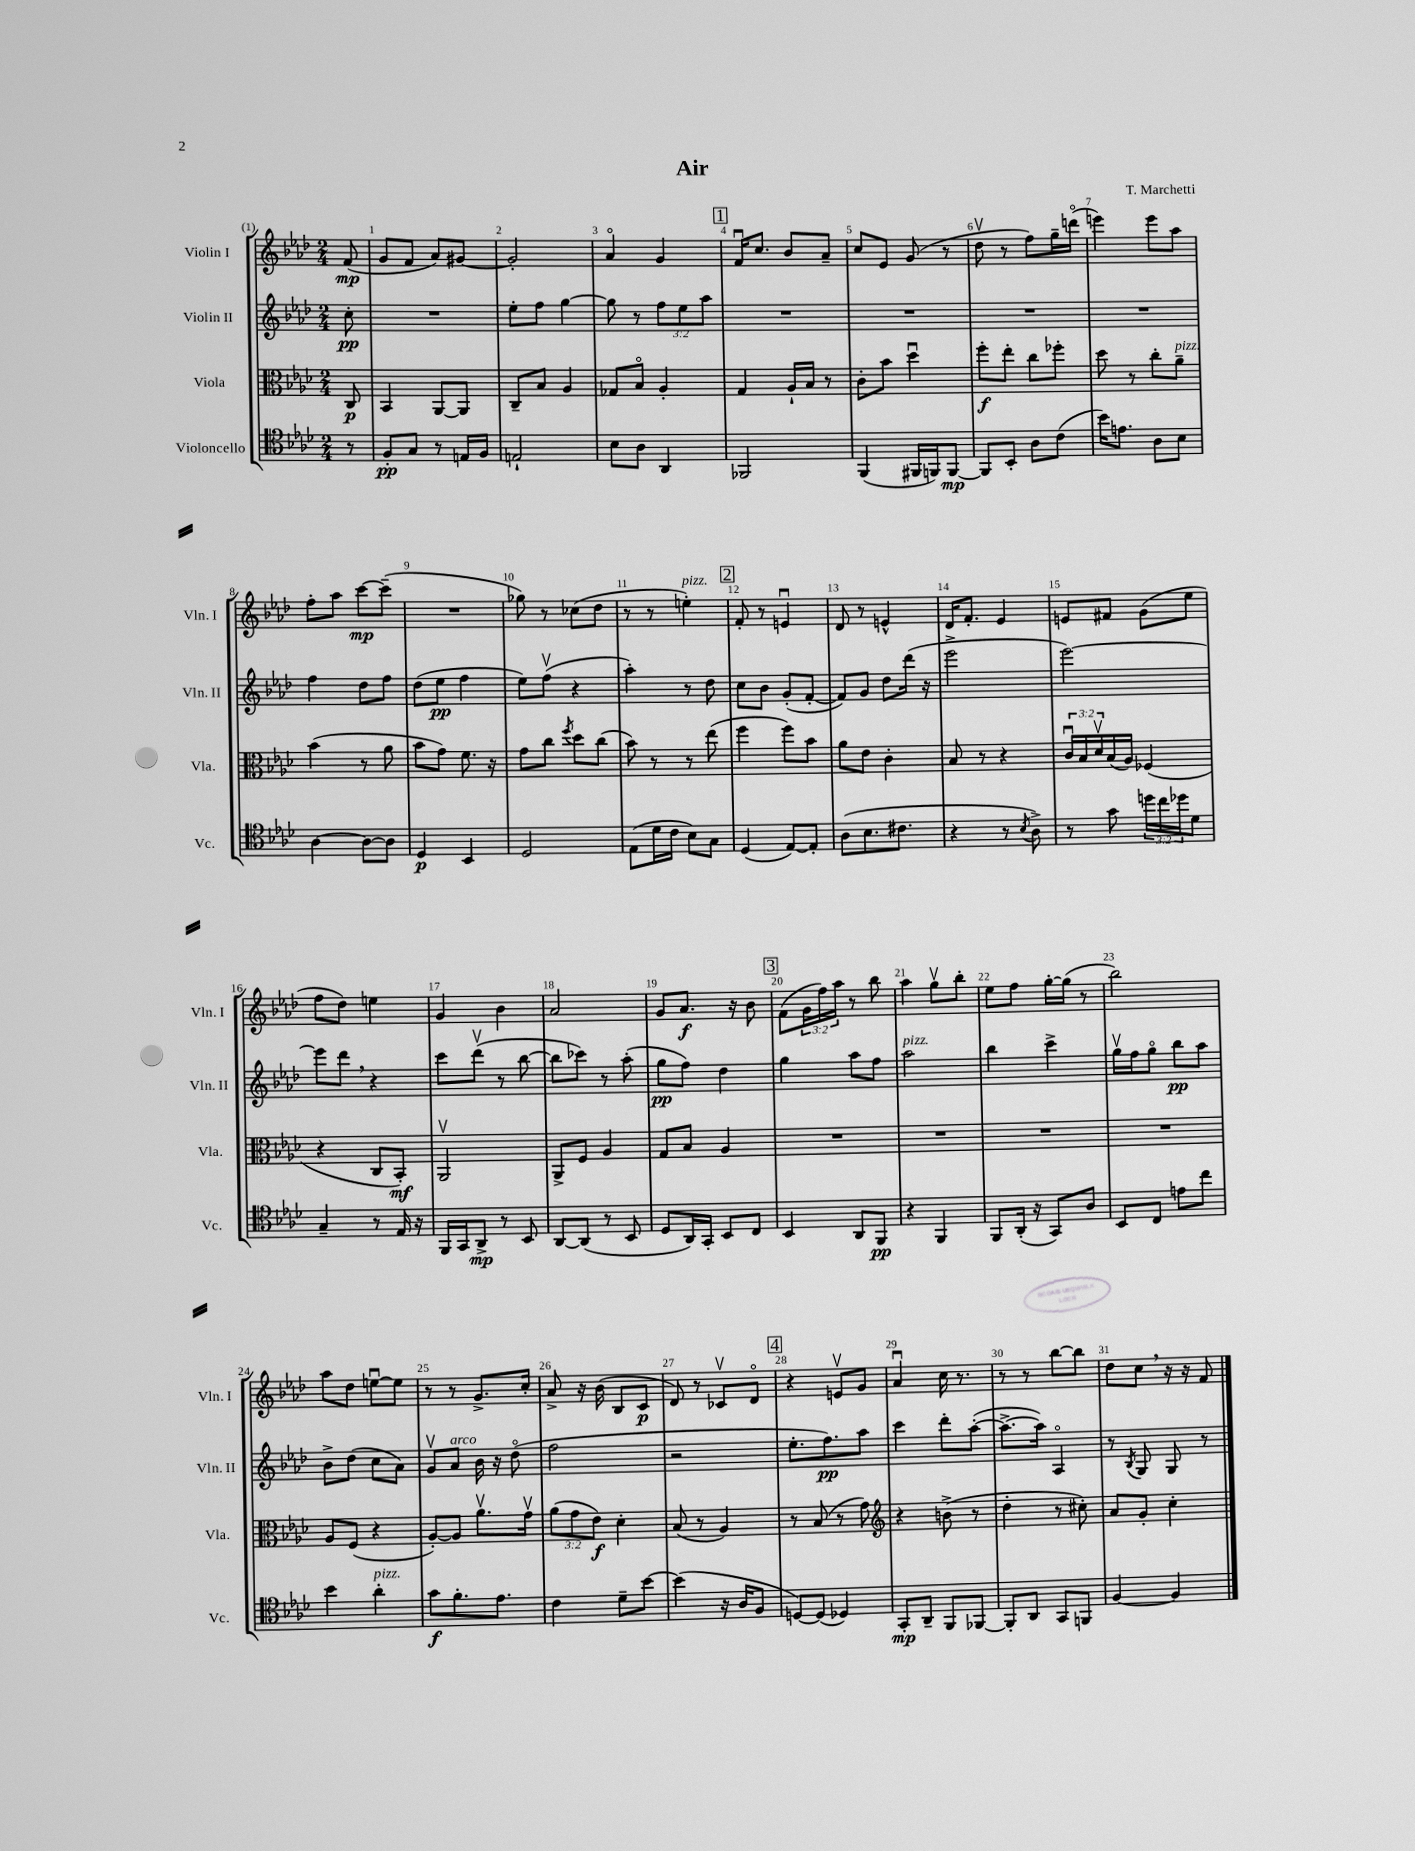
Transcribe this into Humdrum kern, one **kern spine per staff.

**kern	**dynam	**kern	**dynam	**kern	**dynam	**kern	**dynam
*part4	*part4	*part3	*part3	*part2	*part2	*part1	*part1
*staff4	*staff4	*staff3	*staff3	*staff2	*staff2	*staff1	*staff1
*I"Violoncello	*	*I"Viola	*	*I"Violin II	*	*I"Violin I	*
*I'Vc.	*	*I'Vla.	*	*I'Vln. II	*	*I'Vln. I	*
*clefC4	*	*clefC3	*	*clefG2	*	*clefG2	*
*k[b-e-a-d-]	*	*k[b-e-a-d-]	*	*k[b-e-a-d-]	*	*k[b-e-a-d-]	*
*M2/4	*	*M2/4	*	*M2/4	*	*M2/4	*
=	=	=	=	=	=	=	=
8r	.	8C/	p	8cc'\	pp	(8f/	mp
=1	=1	=1	=1	=1	=1	=1	=1
8F'/L	pp	4BB-/	.	2r	.	8g/L	.
8G/J	.	.	.	.	.	8f/J	.
8r	.	[8AA-/L	.	.	.	8a-/L)	.
16En/LL	.	8AA-/J]	.	.	.	[8g#X/J	.
16F/JJ	.	.	.	.	.	.	.
=2	=2	=2	=2	=2	=2	=2	=2
2En`/	.	8C~/L	.	8ee-'\L	.	2g#'/]	.
.	.	8B-/J	.	8ff\J	.	.	.
.	.	4A-/	.	[4gg\	.	.	.
=3	=3	=3	=3	=3	=3	=3	=3
8B-\L	.	8G-X/L	.	8gg\]	.	4a-/	.
8A-\J	.	8B-/J	.	8r	.	.	.
4AA-/	.	4A-'/	.	12ff\L	.	4g/	.
.	.	.	.	12ee-\	.	.	.
.	.	.	.	12aa-\J	.	.	.
!!LO:REH:place=s1:t=1
=4	=4	=4	=4	=4	=4	=4	=4
2FF-X/	.	4G/	.	2r	.	16fu/KL	.
.	.	.	.	.	.	8.cc/J	.
.	.	16A-`/LL	.	.	.	8b-/L	.
.	.	16B-/JJ	.	.	.	.	.
.	.	8r	.	.	.	8a-~/J	.
=5	=5	=5	=5	=5	=5	=5	=5
(4FF/	.	8c'\L	.	2r	.	8cc/L	.
.	.	8b-\J	.	.	.	8e-/J	.
16FF#X/LL	.	4dd-u\	.	.	.	(8g/	.
16FFn/J)	.	.	.	.	.	.	.
[8FF/J	mp	.	.	.	.	8r	.
=6	=6	=6	=6	=6	=6	=6	=6
8FF/L]	.	8ff'\L	f	2r	.	8dd-v\	.
8BB-'/J	.	8ee-'\J	.	.	.	8r	.
8A-\L	.	8cc\L	.	.	.	8ff\L)	.
(8c\J	.	8ff-X'\J	.	.	.	16gg~\L	.
.	.	.	.	.	.	(16dddn\JJ	.
=7	=7	=7	=7	=7	=7	=7	=7
16b-\KL)	.	8dd-\	.	2r	.	4eeen\)	.
8.en\J	.	.	.	.	.	.	.
.	.	8r	.	.	.	.	.
8A-\L	.	8cc'\L	.	.	.	8eee\L	.
!	!	!LO:TX:a:i:t=pizz.	!	!	!	!	!
8B-\J	.	8a-~\J	.	.	.	8aa-\J	.
!!LO:LB:g=z
=8	=8	=8	=8	=8	=8	=8	=8
[4A-\	.	(4b-\	.	4ff\	.	8ff'\L	.
.	.	.	.	.	.	8aa-\J	.
8A-\L_	.	8r	.	8dd-\L	.	[8ccc\L	mp
8A-\J]	.	8a-\	.	8ff\J	.	(8ccc~\J]	.
=9	=9	=9	=9	=9	=9	=9	=9
4D-/	p	8b-\L	.	(8dd-\L	.	2r	.
.	.	8g\J)	.	8ee-\J	pp	.	.
4BB-/	.	8.f\	.	4ff\	.	.	.
.	.	16r	.	.	.	.	.
=10	=10	=10	=10	=10	=10	=10	=10
2D-/	.	8g\L	.	8ee-\L)	.	8gg-X\)	.
.	.	8cc\J	.	(8ffv\J	.	8r	.
.	.	8qff/	.	.	.	.	.
.	.	8dd-\L	.	4r	.	(8cc-X\L	.
.	.	(8cc\J	.	.	.	8dd-\J	.
=11	=11	=11	=11	=11	=11	=11	=11
(8E-\L	.	8b-\)	.	4aa-'\)	.	8r	.
16d-\L	.	8r	.	.	.	8r	.
16c\JJ	.	.	.	.	.	.	.
!	!	!	!	!	!	!LO:TX:a:i:t=pizz.	!
8B-\L)	.	8r	.	8r	.	4een'\)	.
8G\J	.	(8ee-\	.	8dd-\	.	.	.
!!LO:REH:place=s1:t=2
=12	=12	=12	=12	=12	=12	=12	=12
(4D-/	.	4ff\	.	8cc\L	.	8f'/	.
.	.	.	.	8b-\J	.	8r	.
[8E-/L)	.	8ff\L)	.	(8g'/L	.	4enu/	.
8E-'/J]	.	8b-\J	.	[8f'/J	.	.	.
=13	=13	=13	=13	=13	=13	=13	=13
(8A-\L	.	8a-\L	.	8f/L])	.	8d-/	.
8.B-\	.	8e-\J	.	8g/J	.	8r	.
.	.	4c'\	.	8dd-\L	.	4en^^/	.
8.c#X\J	.	.	.	.	.	.	.
.	.	.	.	(16ddd-\Jk	.	.	.
.	.	.	.	16r	.	.	.
=14	=14	=14	=14	=14	=14	=14	=14
4r	.	8B-/	.	2eee-^\	.	16d-/KL	.
.	.	.	.	.	.	8.f'/J	.
.	.	8r	.	.	.	.	.
8r	.	4r	.	.	.	4e-/	.
8qB-/	.	.	.	.	.	.	.
8A-^\)	.	.	.	.	.	.	.
=15	=15	=15	=15	=15	=15	=15	=15
8r	.	24cu/LL	.	[2eee-\)	.	8en/L	.
.	.	24B-/	.	.	.	.	.
.	.	24d-v/	.	.	.	.	.
8g\	.	(16B-/	.	.	.	8f#X/J	.
.	.	16A-/JJ)	.	.	.	.	.
24ddn\LL	.	(4F-X/	.	.	.	(8g\L	.
24cc\	.	.	.	.	.	.	.
24dd-X\J	.	.	.	.	.	.	.
8d-\J	.	.	.	.	.	8ee-\J	.
!!LO:LB:g=z
=16	=16	=16	=16	=16	=16	=16	=16
4G~/	.	4r	.	8eee-\L]	.	8ff\L	.
.	.	.	.	8ddd-,\J	.	8dd-\J)	.
8r	.	8C/L	.	4r	.	4een\	.
16E-/	.	8BB-'/J)	mf	.	.	.	.
16r	.	.	.	.	.	.	.
=17	=17	=17	=17	=17	=17	=17	=17
16FF/LL	.	2AA-v/	.	8ccc\L	.	4g/	.
16GG/J	.	.	.	.	.	.	.
8AA-^/J	mp	.	.	(8ddd-v\J	.	.	.
8r	.	.	.	8r	.	4b-\	.
8BB-/	.	.	.	[8bb-\	.	.	.
=18	=18	=18	=18	=18	=18	=18	=18
[8AA-/L	.	8AA-^/L	.	8bb-\L]	.	2a-/	.
(8AA-/J]	.	8F/J	.	8ccc-X\J)	.	.	.
8r	.	4A-/	.	8r	.	.	.
8BB-/	.	.	.	(8aa-'\	.	.	.
=19	=19	=19	=19	=19	=19	=19	=19
8D-/L	.	8G/L	.	8gg\L	pp	8g/L	.
16AA-/L)	.	8B-/J	.	8ff\J)	.	8.a-/J	f
16GG'/JJ	.	.	.	.	.	.	.
8BB-/L	.	4A-/	.	4dd-\	.	.	.
.	.	.	.	.	.	16r	.
8C/J	.	.	.	.	.	8b-\	.
!!LO:REH:place=s1:t=3
=20	=20	=20	=20	=20	=20	=20	=20
4BB-/	.	2r	.	4gg\	.	(8f\L	.
.	.	.	.	.	.	24g\L	.
.	.	.	.	.	.	24ff\)	.
.	.	.	.	.	.	24aa-\JJ	.
8AA-/L	.	.	.	8aa-\L	.	8r	.
8FF/J	pp	.	.	8ff\J	.	8bb-\	.
=21	=21	=21	=21	=21	=21	=21	=21
!	!	!	!	!LO:TX:a:i:t=pizz.	!	!	!
4r	.	2r	.	2aa-\	.	4aa-\	.
4FF/	.	.	.	.	.	8ggv\L	.
.	.	.	.	.	.	8bb-'\J	.
=22	=22	=22	=22	=22	=22	=22	=22
8FF/L	.	2r	.	4bb-\	.	8ee-\L	.
(16AA-'/Jk	.	.	.	.	.	8ff\J	.
16r	.	.	.	.	.	.	.
8GG/L)	.	.	.	4ccc^\	.	[16gg'\LL	.
.	.	.	.	.	.	(16gg\JJ]	.
8A-/J	.	.	.	.	.	8r	.
=23	=23	=23	=23	=23	=23	=23	=23
8BB-/L	.	2r	.	16ggv\LL	.	2bb-\)	.
.	.	.	.	16ff\J	.	.	.
8C/J	.	.	.	8gg\J	.	.	.
8en\L	.	.	.	8bb-\L	pp	.	.
8cc\J	.	.	.	8aa-\J	.	.	.
!!LO:LB:g=z
=24	=24	=24	=24	=24	=24	=24	=24
4b-\	.	8A-/L	.	8b-^\L	.	8aa-\L	.
.	.	(8F/J	.	(8dd-\J	.	8dd-\J	.
!LO:TX:a:i:t=pizz.	!	!	!	!	!	!	!
4a-'\	.	4r	.	8cc\L	.	[8eenu\L	.
.	.	.	.	8a-\J)	.	8ee\J]	.
=25	=25	=25	=25	=25	=25	=25	=25
8g\L	f	[8A-'/L)	.	8gv/L	.	8r	.
!	!	!	!	!LO:TX:a:i:t=arco	!	!	!
8.f'\	.	8A-/J]	.	8a-/J	.	8r	.
.	.	8.a-v\L	.	16b-\	.	8.g^/L	.
8.e-\J	.	.	.	16r	.	.	.
.	.	.	.	(8dd-\	.	.	.
.	.	16gv\Jk	.	.	.	16cc'/Jk	.
=26	=26	=26	=26	=26	=26	=26	=26
4c\	.	(12a-\L	.	2ff\	.	8a-^/	.
.	.	12g\	.	.	.	.	.
.	.	.	.	.	.	16r	.
.	.	12e-\J)	f	.	.	.	.
.	.	.	.	.	.	(16b-\	.
8d-~\L	.	4d-'\	.	.	.	8B-/L	.
[8b-\J	.	.	.	.	.	8c/J	p
=27	=27	=27	=27	=27	=27	=27	=27
(4b-\]	.	(8B-/	.	2r	.	8d-/)	.
.	.	8r	.	.	.	8r	.
16r	.	4A-/)	.	.	.	8c-Xv/L	.
16A-/KL	.	.	.	.	.	.	.
8F/J	.	.	.	.	.	8d-/J	.
!!LO:REH:place=s1:t=4
=28	=28	=28	=28	=28	=28	=28	=28
[8Dn/L)	.	8r	.	8.ee-'\L	.	4r	.
(8D/J]	.	(8B-/	.	.	.	.	.
.	.	.	.	8.ff\)	pp	.	.
4D-X/)	.	8r	.	.	.	8env/L	.
.	.	8g\)	.	8aa-\J	.	8g/J	.
=29	=29	=29	=29	=29	=29	=29	=29
*	*	*clefG2	*	*	*	*	*
8GG'/L	mp	4r	.	4ccc\	.	4a-u/	.
8AA-~/J	.	.	.	.	.	.	.
8FF/L	.	(8bn^\	.	8ddd-'\L	.	16cc\	.
.	.	.	.	.	.	8.r	.
[8FF-X/J	.	8r	.	([8aa-'\J	.	.	.
=30	=30	=30	=30	=30	=30	=30	=30
8FF-'/L]	.	4dd-'\	.	8.aa-^\L_	.	8r	.
8AA-/J	.	.	.	.	.	8r	.
.	.	.	.	16aa-\Jk])	.	.	.
8GG/L	.	8r	.	4A-/	.	[8bb-\L	.
8FFn/J	.	8cc#X'\)	.	.	.	8bb-\J]	.
=31	=31	=31	=31	=31	=31	=31	=31
[4F/	.	8a-/L	.	8r	.	8dd-\L	.
.	.	.	.	8qB-/	.	.	.
.	.	8g'/J	.	8G/	.	8cc,\J	.
4F/]	.	4cc'\	.	8G/	.	16r	.
.	.	.	.	.	.	16r	.
.	.	.	.	8r	.	8f/	.
==	==	==	==	==	==	==	==
*-	*-	*-	*-	*-	*-	*-	*-
